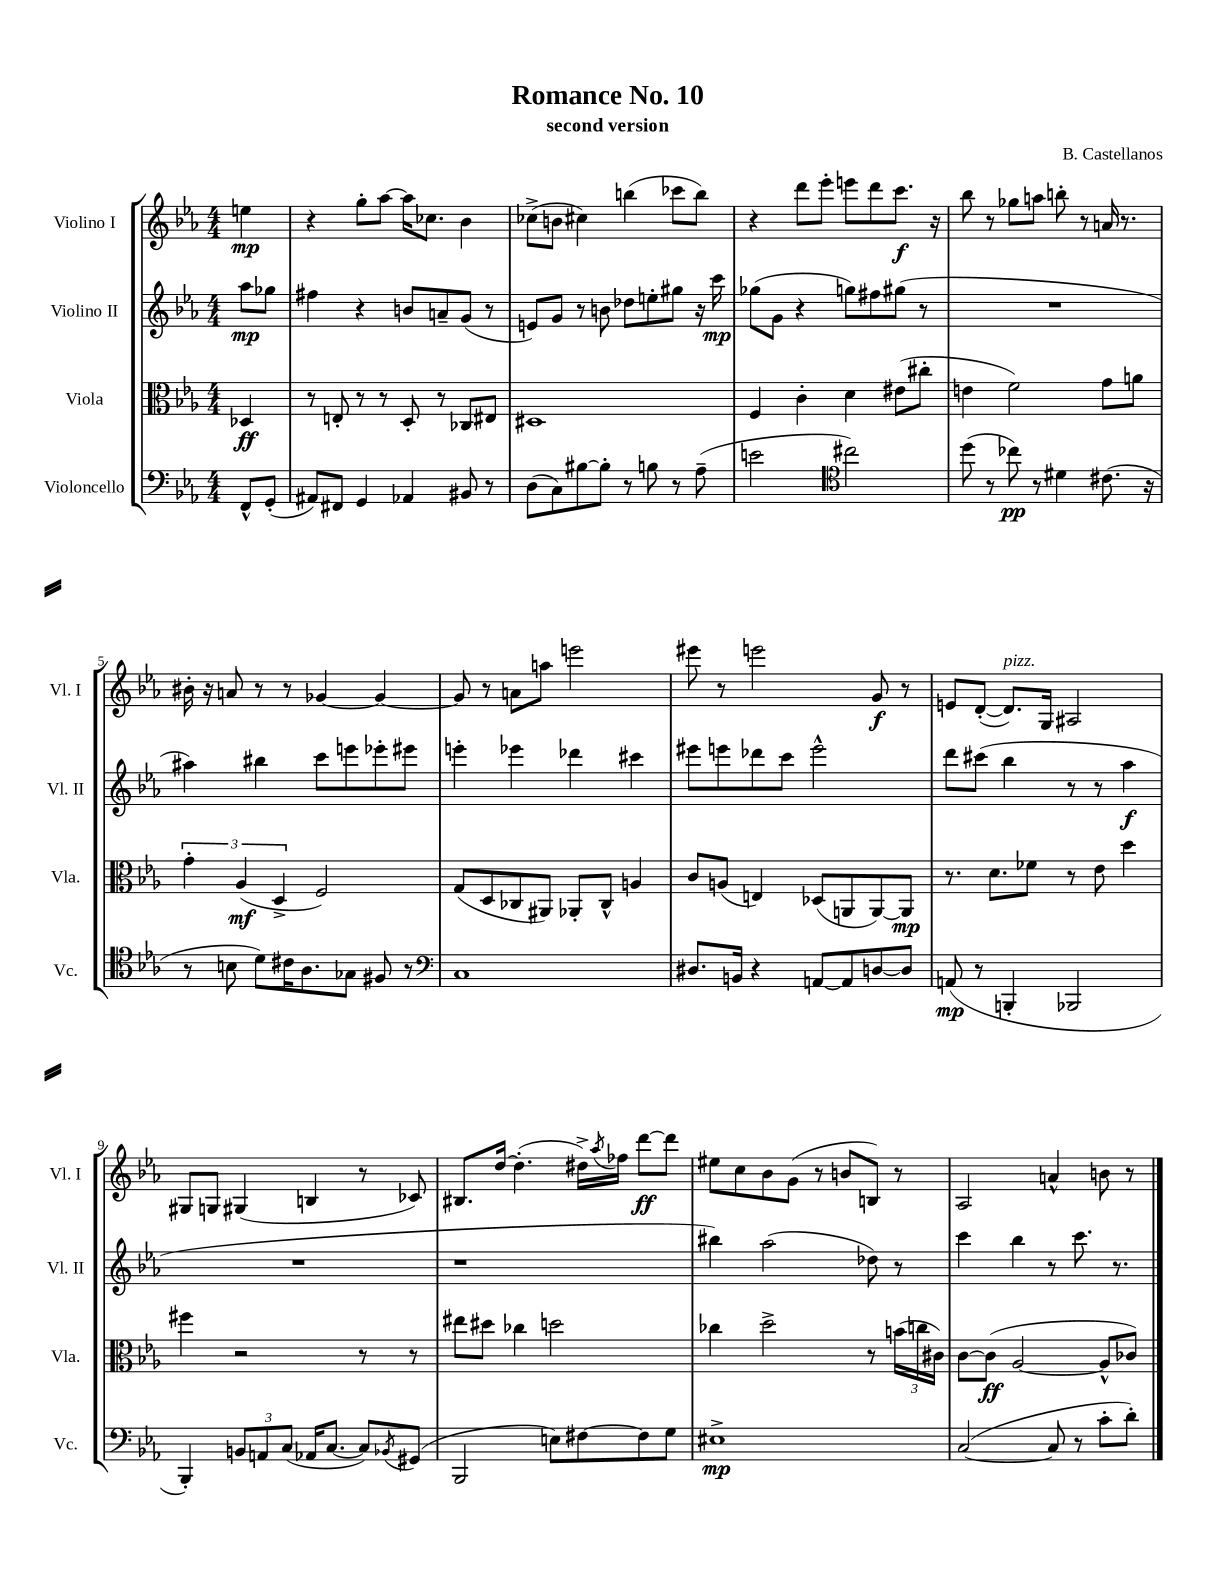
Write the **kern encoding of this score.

**kern	**dynam	**kern	**dynam	**kern	**dynam	**kern	**dynam
*part4	*part4	*part3	*part3	*part2	*part2	*part1	*part1
*staff4	*staff4	*staff3	*staff3	*staff2	*staff2	*staff1	*staff1
*I"Violoncello	*	*I"Viola	*	*I"Violino II	*	*I"Violino I	*
*I'Vc.	*	*I'Vla.	*	*I'Vl. II	*	*I'Vl. I	*
*clefF4	*	*clefC3	*	*clefG2	*	*clefG2	*
*k[b-e-a-]	*	*k[b-e-a-]	*	*k[b-e-a-]	*	*k[b-e-a-]	*
*M4/4	*	*M4/4	*	*M4/4	*	*M4/4	*
=	=	=	=	=	=	=	=
8FF^^/L	.	4D-X/	ff	8aa-\L	mp	4een\	mp
(8GG'/J	.	.	.	8gg-X\J	.	.	.
=1	=1	=1	=1	=1	=1	=1	=1
8AA#X/L)	.	8r	.	4ff#X\	.	4r	.
8FF#X/J	.	8En'/	.	.	.	.	.
4GG/	.	8r	.	4r	.	8gg'\L	.
.	.	8r	.	.	.	[8aa-\J	.
4AA-X/	.	8D'/	.	8bn/L	.	16aa-\KL]	.
.	.	.	.	.	.	8.cc-X\J	.
.	.	8r	.	8an~/	.	.	.
8BB#X/	.	8C-X/L	.	(8g/J	.	4b-\	.
8r	.	8E#X/J	.	8r	.	.	.
=2	=2	=2	=2	=2	=2	=2	=2
(8D\L	.	1D#X	.	8en/L)	.	(8cc-X^\L	.
8C\)	.	.	.	8g/J	.	8bn\J	.
[8B#X\	.	.	.	8r	.	4cc#X\)	.
8B#'\J]	.	.	.	8bn\	.	.	.
8r	.	.	.	8dd-X\L	.	(4bbn\	.
8Bn\	.	.	.	8een'\	.	.	.
8r	.	.	.	8gg#X\J	.	8ccc-X\L	.
(8A-~\	.	.	.	16r	.	8bb\J)	.
.	.	.	.	16ccc\	mp	.	.
=3	=3	=3	=3	=3	=3	=3	=3
2en\	.	4F/	.	(8gg-X\L	.	4r	.
.	.	.	.	8g\J	.	.	.
.	.	4c'\	.	4r	.	8ddd\L	.
.	.	.	.	.	.	8eee-'\J	.
*clefC4	*	*	*	*	*	*	*
2cc#X\)	.	4d\	.	8ggn\L)	.	8eeen\L	.
.	.	.	.	8ff#X\	.	8ddd\	.
.	.	(8e#X\L	.	(8gg#X\J	.	8.ccc\J	f
.	.	8cc#X'\J	.	8r	.	.	.
.	.	.	.	.	.	16r	.
=4	=4	=4	=4	=4	=4	=4	=4
(8dd\	.	4en\	.	1r	.	8bb-\	.
8r	.	.	.	.	.	8r	.
8cc-X\)	pp	2f\)	.	.	.	8gg-X\L	.
8r	.	.	.	.	.	8aan\J	.
4d#X\	.	.	.	.	.	8bbn'\	.
.	.	.	.	.	.	8r	.
(8.c#X\	.	8g\L	.	.	.	16an/	.
.	.	.	.	.	.	8.r	.
.	.	8an\J	.	.	.	.	.
16r	.	.	.	.	.	.	.
!!LO:LB:g=z
=5	=5	=5	=5	=5	=5	=5	=5
8r	.	6g'\	.	4aa#X\)	.	16b#X'\	.
.	.	.	.	.	.	16r	.
8Bn\	.	.	.	.	.	8an/	.
.	.	(6A-/	mf	.	.	.	.
8d\L)	.	.	.	4bb#X\	.	8r	.
.	.	6D^/	.	.	.	.	.
16c#X\K	.	.	.	.	.	8r	.
8.A-\	.	.	.	.	.	.	.
.	.	2F/)	.	8ccc\L	.	[4g-X/	.
8G-X\J	.	.	.	8eeen\	.	.	.
8F#X/	.	.	.	8eee-X'\	.	4g-/_	.
8r	.	.	.	8eee#X\J	.	.	.
=6	=6	=6	=6	=6	=6	=6	=6
*clefF4	*	*	*	*	*	*	*
1C	.	(8G/L	.	4eeen'\	.	8g-/]	.
.	.	8D/	.	.	.	8r	.
.	.	8C-X/	.	4eee-X\	.	8an\L	.
.	.	8AA#X/J)	.	.	.	8aan\J	.
.	.	8AA-X'/L	.	4ddd-X\	.	2eeen\	.
.	.	8C-^^/J	.	.	.	.	.
.	.	4An/	.	4ccc#X\	.	.	.
=7	=7	=7	=7	=7	=7	=7	=7
8.D#X/L	.	8c/L	.	8eee#X\L	.	8eee#X\	.
.	.	(8An/J	.	8eeen\	.	8r	.
16BBn/Jk	.	.	.	.	.	.	.
4r	.	4En/)	.	8ddd-X\	.	2eeen\	.
.	.	.	.	8ccc\J	.	.	.
[8AAn/L	.	(8D-X/L	.	2eee^^\	.	.	.
8AA/]	.	8AAn/	.	.	.	.	.
[8Dn/	.	[8AA/)	.	.	.	8g/	f
8D/J]	.	8AA/J]	mp	.	.	8r	.
=8	=8	=8	=8	=8	=8	=8	=8
(8AAn/	mp	8.r	.	8ddd\L	.	8en/L	.
8r	.	.	.	(8ccc#X\J	.	([8d'/J	.
.	.	8.d\L	.	.	.	.	.
!	!	!	!	!	!	!LO:TX:a:i:t=pizz.	!
4BBBn'/	.	.	.	4bb-\	.	8.d/L])	.
.	.	8f-X\J	.	.	.	.	.
.	.	.	.	.	.	16G/Jk	.
2BBB-X/	.	8r	.	8r	.	2A#X/	.
.	.	8e-\	.	8r	.	.	.
.	.	4dd\	.	4aa-\	f	.	.
!!LO:LB:g=z
=9	=9	=9	=9	=9	=9	=9	=9
4BBB-'/)	.	4ff#X\	.	1r	.	8G#X/L	.
.	.	.	.	.	.	8Gn/J	.
12BBn/L	.	2r	.	.	.	(4G#X/	.
12AAn/	.	.	.	.	.	.	.
(12C/J	.	.	.	.	.	.	.
16AA-X/KL	.	.	.	.	.	4Bn/	.
[8.C/J	.	.	.	.	.	.	.
8C/L])	.	8r	.	.	.	8r	.
8qBB-X/	.	.	.	.	.	.	.
(8GG#X/J	.	8r	.	.	.	8c-X/)	.
=10	=10	=10	=10	=10	=10	=10	=10
2BBB-/	.	8ee#X\L	.	1r	.	8.B#X/L	.
.	.	8dd#X\J	.	.	.	.	.
.	.	.	.	.	.	[16dd/Jk	.
.	.	4cc-X\	.	.	.	(4.dd'\]	.
8En\L)	.	2ddn\	.	.	.	.	.
[8F#X\	.	.	.	.	.	16dd#X^\LL)	.
.	.	.	.	.	.	8qaa-/	.
.	.	.	.	.	.	16ff-X\JJ	.
8F#\]	.	.	.	.	.	[8ddd\L	ff
8G\J	.	.	.	.	.	8ddd\J]	.
=11	=11	=11	=11	=11	=11	=11	=11
1E#X^	mp	4cc-X\	.	4bb#X\)	.	8ee#X\L	.
.	.	.	.	.	.	8cc\	.
.	.	2dd^\	.	(2aa-\	.	8b-\	.
.	.	.	.	.	.	(8g\J	.
.	.	.	.	.	.	8r	.
.	.	.	.	.	.	8bn/L	.
.	.	8r	.	8dd-X\)	.	8Bn/J)	.
.	.	(24bn\LL	.	8r	.	8r	.
.	.	24ccn\	.	.	.	.	.
.	.	24c#X\JJ)	.	.	.	.	.
=12	=12	=12	=12	=12	=12	=12	=12
([2C/	.	[8c\L	.	4ccc\	.	2A-/	.
.	.	(8c\J]	ff	.	.	.	.
.	.	[2A-/	.	4bb-\	.	.	.
8C/]	.	.	.	8r	.	4an^^/	.
8r	.	.	.	8.ccc\	.	.	.
8c'\L	.	8A-^^/L]	.	.	.	8bn\	.
.	.	.	.	8.r	.	.	.
8d'\J)	.	8c-X/J)	.	.	.	8r	.
==	==	==	==	==	==	==	==
*-	*-	*-	*-	*-	*-	*-	*-
